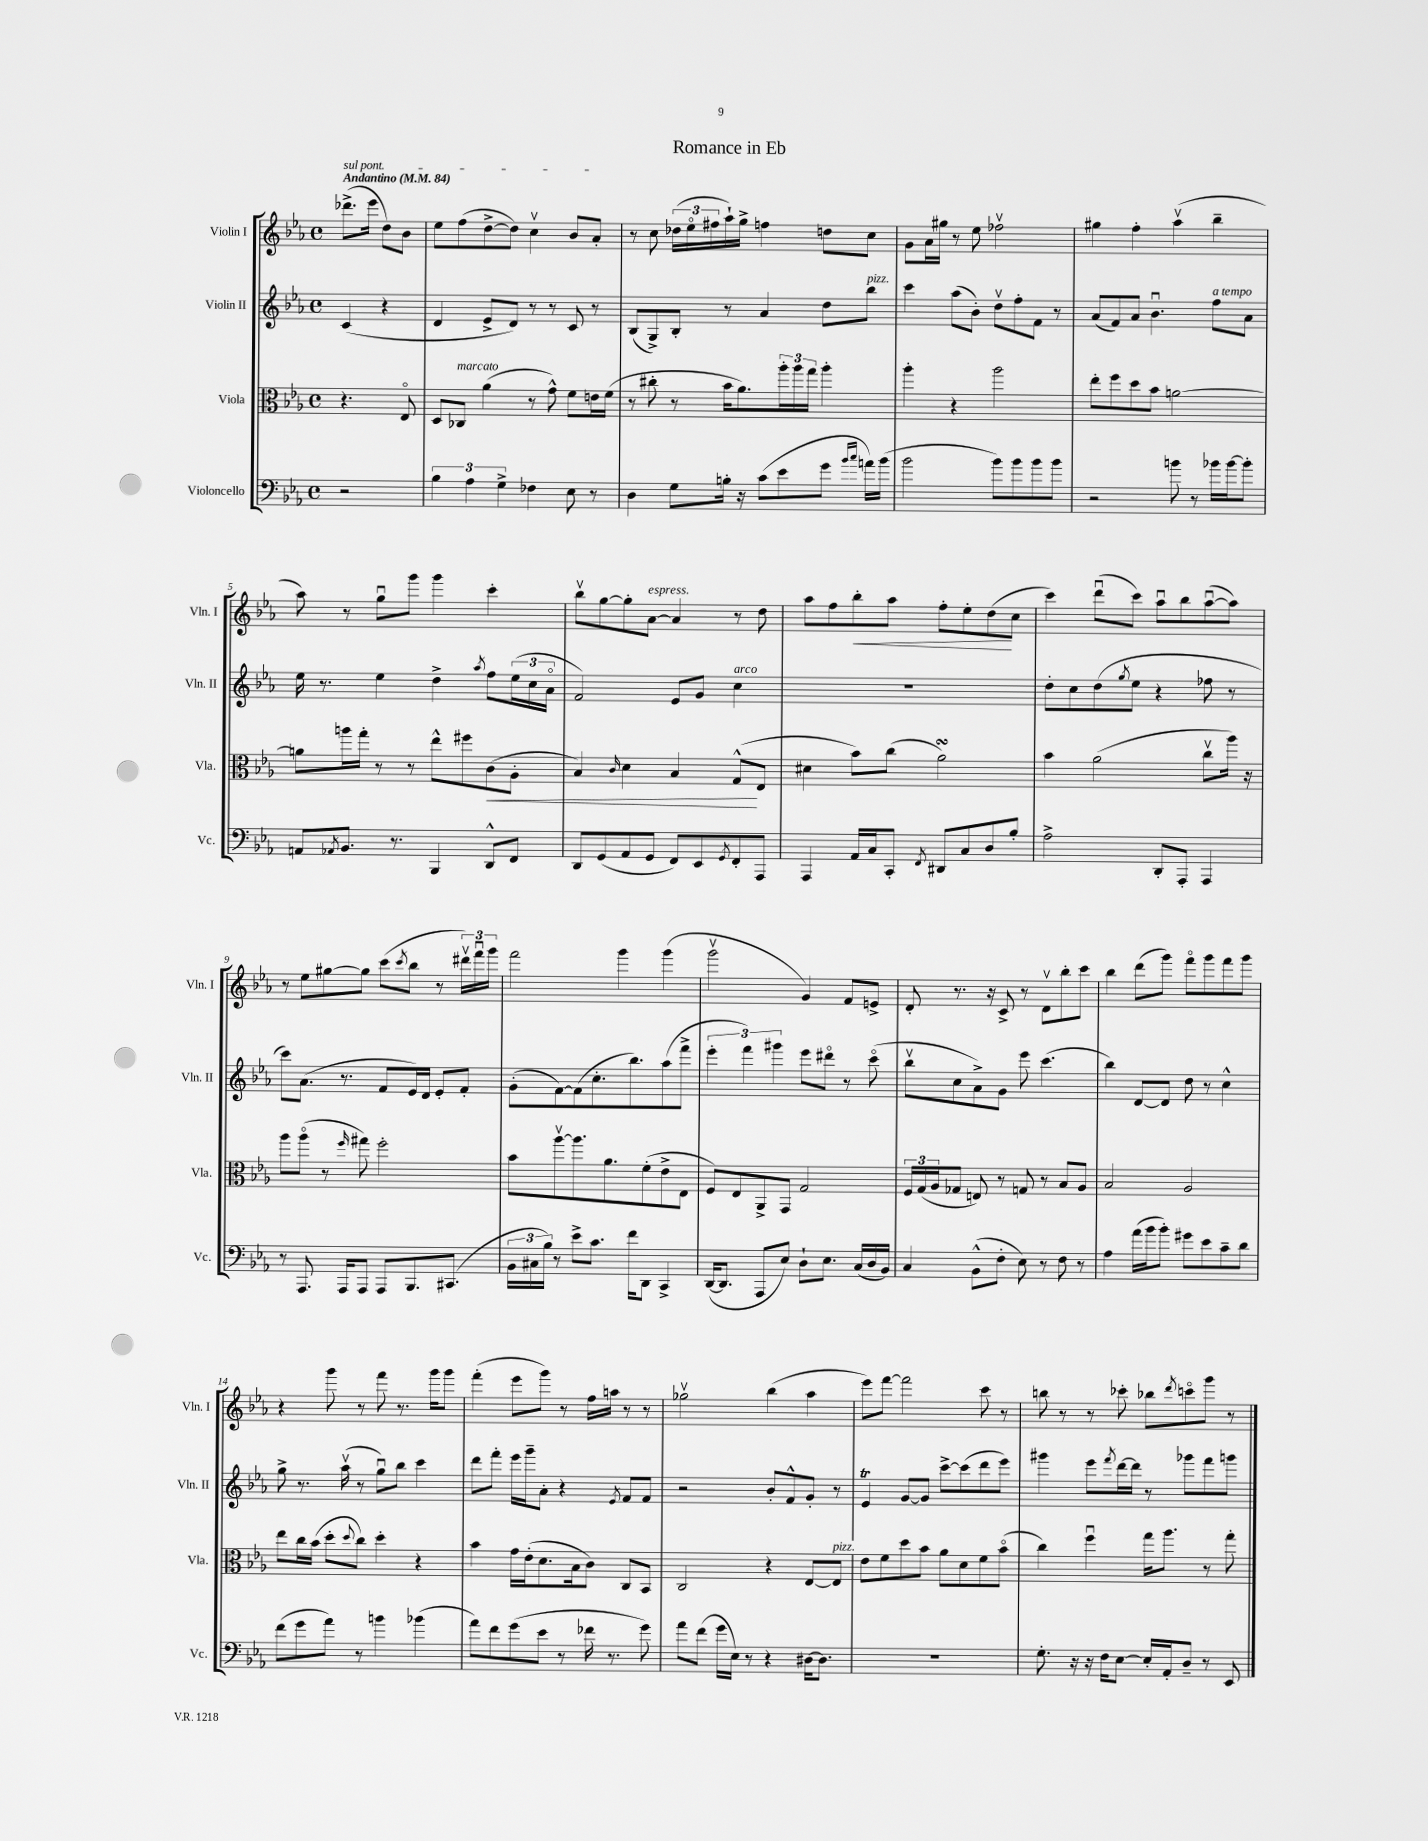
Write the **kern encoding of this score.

**kern	**kern	**kern	**kern
*staff4	*staff3	*staff2	*staff1
*clefF4	*clefC3	*clefG2	*clefG2
*k[b-e-a-]	*k[b-e-a-]	*k[b-e-a-]	*k[b-e-a-]
*M4/4	*M4/4	*M4/4	*M4/4
*met(c)	*met(c)	*met(c)	*met(c)
*MM84	*MM84	*MM84	*MM84
2r	4.r	(4c	(8.ddd-^
.	.	.	16eee-
.	.	4r	8dd)
.	8E-o	.	8b-
=	=	=	=
6B-	8D	4d	8ee-
.	8C-	.	(8ff
6A-	.	.	.
.	(4a-	8e-^	[8dd^
6G^	.	.	.
.	.	8d)	8dd])
4F-	8r	8r	4ccv
.	8g^^)	8r	.
8E-	8f	8c	8b-
8r	16e	8r	8a-'
.	(16f	.	.
=	=	=	=
4D	8r	(8B-	8r
.	8cc#'	8G^)	8cc
8G	8r	8B-'	(24dd-
.	.	.	24ee-o
.	.	.	24ff#
16B'	16b-	8r	16aa-`)
16r	8.a-)	.	16gg^
(8c	.	4a-	4ff
8e-	24aa-'	.	.
.	24aa-	.	.
.	24gg	.	.
8g	4aa-'	8dd	8dd
16qqb-	.	.	.
16qqcc	.	.	.
16a)	.	8bb-	8cc
(16b-	.	.	.
=	=	=	=
2b-	4aa-'	4ccc	8g
.	.	.	16a-
.	.	.	16gg#
.	4r	(8aa-	8r
.	.	8b-')	8ee-
8b-)	2aa-	8ddv	2ff-v
8b-	.	8ff'	.
8b-	.	8f	.
8b-	.	8r	.
=	=	=	=
2r	8ee-'	(8a-	4gg#
.	8ff	8f)	.
.	8dd	8a-	4ff'
.	8b-	4.b-u	.
8b	[2a	.	(4aa-v
8r	.	.	.
16b-	.	8ff	4bb-~
[16b-	.	.	.
8b-']	.	8a-	.
=	=	=	=
8AA	8a]	16ee-	8aa-)
.	.	8.r	.
8qAA-	.	.	.
8.BB-	16aa	.	8r
.	16gg'	.	.
.	8r	4ee-	8ggu
8.r	.	.	.
.	8r	.	8ggg
4BBB-	8ee-^^	4dd^	4ggg
.	8ff#	.	.
.	.	8qaa-	.
8DD^^	(8c	8ff	4ccc'
8FF	8A-'	(24ee-	.
.	.	24cc	.
.	.	24a-o	.
=	=	=	=
8DD	4B-)	2f)	8bb-v
(8GG	.	.	[8gg
.	16qqc	.	.
8AA-	4d	.	8gg']
8GG	.	.	[8a-
8FF)	4B-	8e-	4a-]
8EE-	.	8g	.
8qGG	.	.	.
8FF'	(8G^^	4cc	8r
8AAA-	8E-	.	8dd
=	=	=	=
4AAA-	4d#	1r	8aa-
.	.	.	8ff
16AA-	8b-)	.	8bb-'
16C	.	.	.
8CC'	(8cc	.	8aa-
8qFF	.	.	.
8DD#	2a-)	.	8ff'
8C	.	.	8ee-'
8D	.	.	(8dd
8B-'	.	.	8cc
=	=	=	=
2A-^	4b-	8dd'	4ccc)
.	.	8cc	.
.	(2a-	(8dd	(8dddu
.	.	8qgg	.
.	.	8ee-	8ccc)
8DD'	.	4r	8aa-u
8AAA-'	.	.	8bb-
4AAA-	8ccv	8ff-	([8aa-u
.	16aa-)	8r	8aa-])
.	16r	.	.
=	=	=	=
8r	8aa-	8ccc)	8r
8.AAA-	(8aa-o	(8.a-	8ee-
.	8r	.	[8gg#
16AAA-	.	8.r	.
.	16qqff	.	.
8AAA-	8gg#)	.	8gg#]
8AAA-	2ff'	8f	(8ccc
.	.	.	8qccc
8.BBB-	.	16e-)	8bb-
.	.	16d	.
.	.	8e-'	8r
(8.CC#	.	.	.
.	.	8f'	24ddd#v)
.	.	.	24fffu
.	.	.	24ggg
=	=	=	=
24BB-	8b-	(8g'	2fff
24C#	.	.	.
24B-)	.	.	.
8r	[8aa-v	[8f)	.
8e-^	8.aa-]	(8f]	.
8.c	.	8.cc'	.
.	8.a-	.	.
.	.	.	4ggg
16f	.	8.bb-)	.
8DD	(8f'	.	.
4CC^	8e-^	(8aa-	(4ggg
.	8E-	8fff^	.
=	=	=	=
([16DD	8F)	6eee-'	2gggv
8.DD]	.	.	.
.	8E-	.	.
.	.	6fff)	.
8AAA-	8AA-^	.	.
.	.	6ggg#	.
8E-)	8GG	.	.
8D`	2G	8eee-	4g)
8.E-	.	8ddd#o	.
.	.	8r	8f
(16C	.	.	.
16D	.	(8ccco	8e^
16BB-)	.	.	.
=	=	=	=
4C	24F	8bb-v	8d'
.	(24G	.	.
.	24A-	.	.
.	8G-	8cc	8.r
(8BB-^^	8E)	8a-^)	.
.	.	.	16r
8F'	8r	8g	8c^
8E-)	8G	8eee-	8r
8r	8r	(4.ccc	8dv
8F	8B-	.	8bb-'
8r	8A-	.	8ccc
=	=	=	=
4A-	2B-	4bb-)	4bb-
(16a-	.	[8d	(8ddd
16b-	.	.	.
8b-')	.	8d]	8ggg)
8g#	2A-	8dd	8fffo
8e-	.	8r	8ggg
8c~	.	4cc^^	8fff
8d	.	.	8ggg
=	=	=	=
(8f	8ee-	8gg^	4r
8g	16cc	8.r	.
.	(16b-	.	.
8a-)	8dd'	.	8ggg
.	.	(16aa-v	.
.	8qqdd	.	.
8r	8cc)	8r	8r
4b	4dd'	8ggu)	8fff
.	.	8bb-	8.r
(4b-	4r	4ccc	.
.	.	.	16ggg
.	.	.	8ggg
=	=	=	=
8a-)	4b-	8ddd	(4fff'
8f	.	8fff'	.
(8g	16g	16eee-	8eee-
.	(16e-'	16ggg~	.
8e-	8.d	8a-'	8ggg)
8r	.	4r	8r
.	16B-	.	.
16f-	8c)	.	16ff
8.r	.	.	16aa
.	.	8qe-	.
.	8C	8f	8r
8g)	8BB-	8f	8r
=	=	=	=
8a-	2C	2r	2gg-v
(8f	.	.	.
16g	.	.	.
16E-)	.	.	.
8r	.	.	.
4r	4r	8b-'	(4bb-
.	.	8f^^	.
[16D#	[8E-	8g'	4aa-
8.D#]	.	.	.
.	8E-]	8r	.
=	=	=	=
1r	8e-	4e-	8eee-)
.	8f	.	[8fff
.	8dd	[8g	2fff]
.	8b-	8g]	.
.	8a-	[8ccc^	.
.	8d	(8ccc]	.
.	8f	8ddd	8ccc
.	(8b-o	8eee-)	8r
=	=	=	=
8.G'	4cc)	4ggg#	8bb
.	.	.	8r
16r	.	.	.
16r	4ffu	8eee-	8r
16F	.	.	.
.	.	8qfff	.
[8E-	.	[16ddd	8ccc-'
.	.	16ddd]	.
16E-']	16gg	8r	8bb-
16AA-'	8.aa-	.	.
.	.	.	8qddd
8D~	.	8ggg-	8ccco
8r	8r	8fff	8ggg
8EE-	8gg'	8ggg	8r
==	==	==	==
*-	*-	*-	*-
